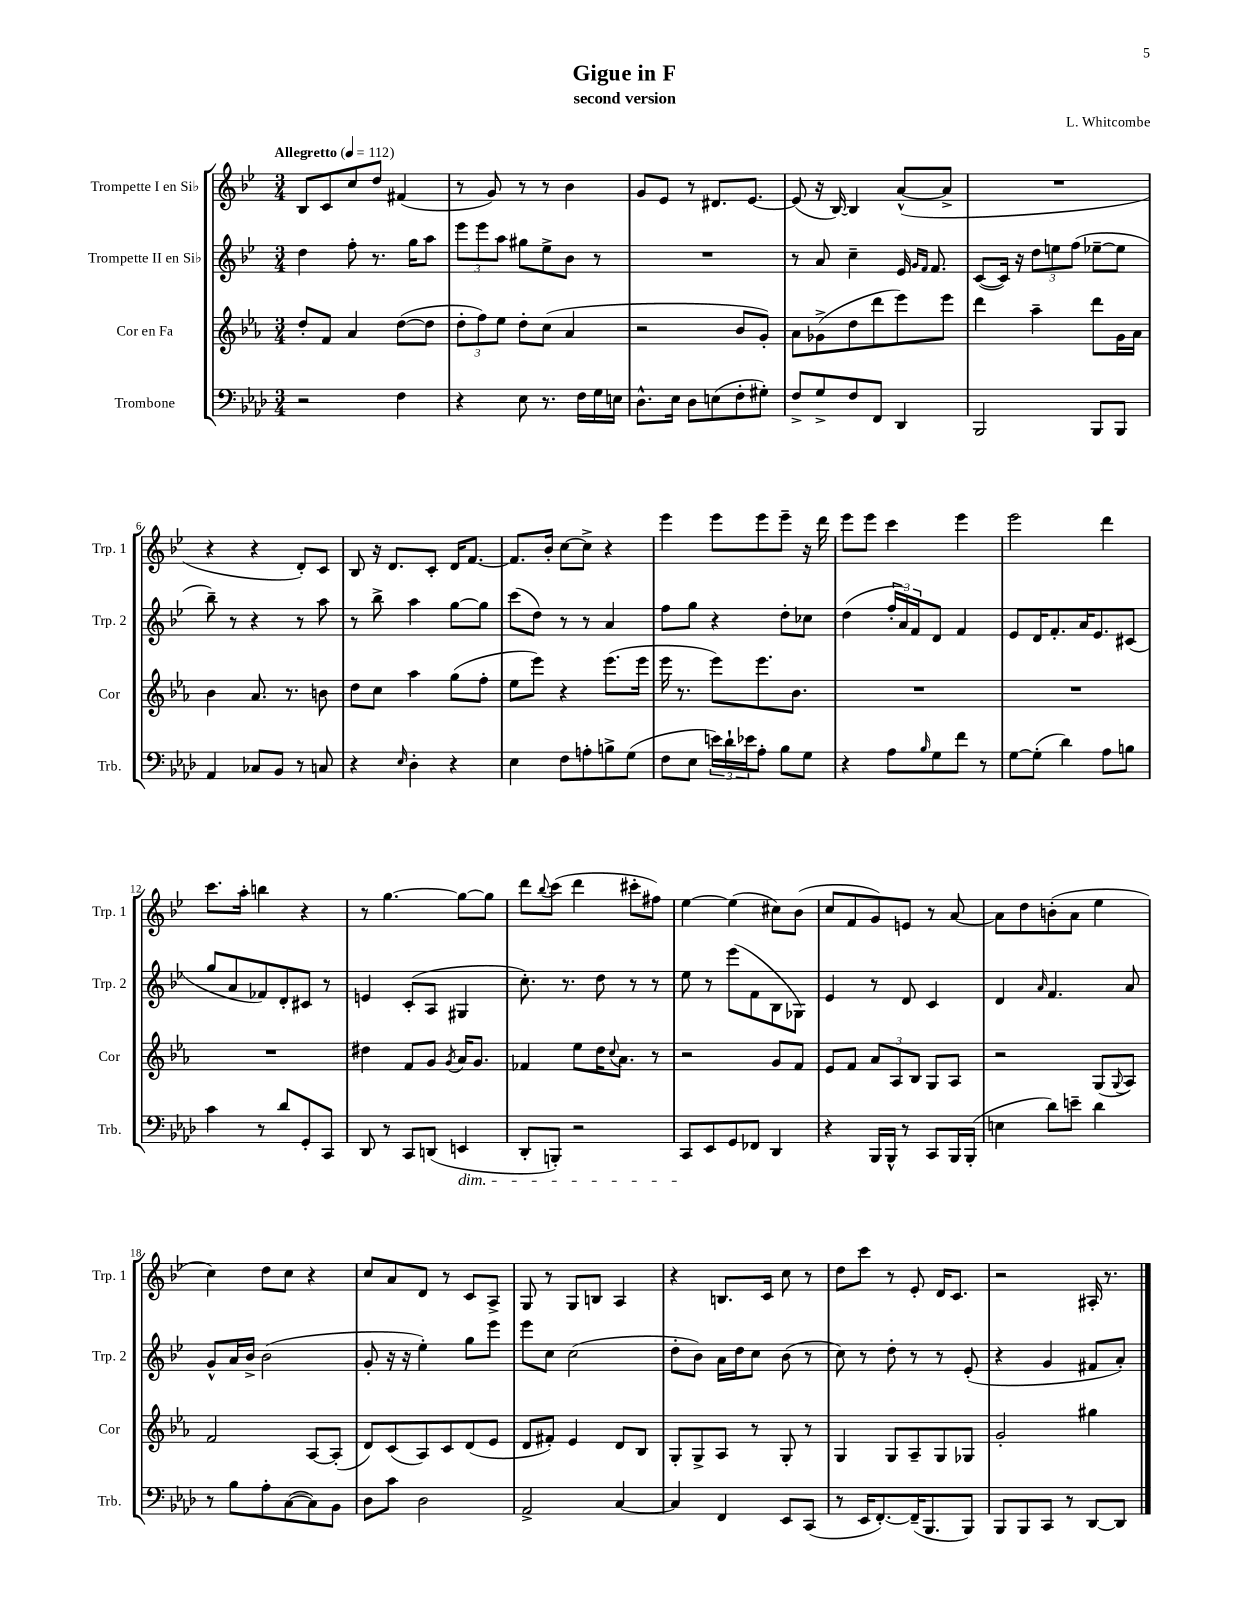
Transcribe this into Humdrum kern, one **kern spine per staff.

**kern	**kern	**kern	**kern
*staff4	*staff3	*staff2	*staff1
*clefF4	*clefG2	*clefG2	*clefG2
*k[b-e-a-d-]	*k[b-e-a-]	*k[b-e-]	*k[b-e-]
*M3/4	*M3/4	*M3/4	*M3/4
*MM112	*MM112	*MM112	*MM112
2r	8dd'/L	4dd\	8B-/L
.	8f/J	.	8c/
.	4a-/	8ff'\	8cc/
.	.	8.r	8dd/J
4F\	([8dd\L	.	(4f#/
.	.	16gg\LK	.
.	8dd\]J	8aa\J	.
=	=	=	=
4r	12dd'\L	12eee-\L	8r
.	12ff\)	12eee-\	.
.	.	.	8g/)
.	12ee-\J	12aa\J	.
8E-\	8dd'\L	8gg#\L	8r
8.r	(8cc\J	8ee-^\	8r
.	4a-/	8b-\J	4b-\
16F\LL	.	.	.
16G\	.	8r	.
16E\JJ	.	.	.
=	=	=	=
8.D-^^\L	2r	2.r	8g/L
.	.	.	8e-/J
16E-\Jk	.	.	.
8D-\L	.	.	8r
(8E\	.	.	8.d#/L
8F'\	8b-/L	.	.
.	.	.	[8.e-/J
8G#'\J)	8g'/J)	.	.
=	=	=	=
8F^/L	8a-\L	8r	(8e-/]
8G^/	(8g-^\	8a/	16r
.	.	.	[16B-/)
8F/	8dd\	4cc~\	4B-/]
8FF/J	8ddd\	.	.
4DD-/	8eee-\)	16e-/	([8a^^/L
.	.	16qqg/LL	.
.	.	16qqf/JJ	.
.	.	8.f/	.
.	8eee-\J	.	8a^/]J
=	=	=	=
2BBB-/	4ddd\	([8c/L	2.r
.	.	16c/]Jk)	.
.	.	16r	.
.	4aa-~\	12dd\L	.
.	.	12ee\	.
.	.	(12ff\J	.
8BBB-/L	8ddd\L	[8ee-~\L	.
8BBB-/J	16g\L	8ee-\]J	.
.	16a-\JJ	.	.
=	=	=	=
4AA-/	4b-\	8bb-~\)	4r
.	.	8r	.
8C-/L	8.a-/	4r	4r
8BB-/J	.	.	.
.	8.r	.	.
8r	.	8r	8d'/L)
8C/	8b\	8aa\	8c/J
=	=	=	=
4r	8dd\L	8r	8B-/
.	8cc\J	8bb-^\	16r
.	.	.	8.d/L
16qqE-/	.	.	.
4D-'\	4aa-\	4aa\	.
.	.	.	8c'/J
4r	(8gg\L	[8gg\L	16d/LK
.	.	.	[8.f/J
.	8ff'\J	8gg\]J	.
=	=	=	=
4E-\	8ee-\L	(8ccc\L	8.f/]L
.	8eee-\J)	8dd\J)	.
.	.	.	16b-'/Jk
8F\L	4r	8r	[8cc\L
8A'\	.	8r	8cc^\]J
8B^\	(8.eee-\L	4a/	4r
(8G\J	.	.	.
.	16eee-\Jk	.	.
=	=	=	=
8F\L	16eee-\	8ff\L	4eee-\
.	8.r	.	.
8E-\J	.	8gg\J	.
24e\LL)	8eee-\L)	4r	8eee-\L
24d-`\	.	.	.
24e-\J	.	.	.
8A-'\J	8.eee-\	.	8eee-\
8B-\L	.	8dd'\L	8eee-~\J
.	8.b-\J	.	.
8G\J	.	8cc-\J	16r
.	.	.	16ddd\
=	=	=	=
4r	2.r	(4dd\	8eee-\L
.	.	.	8eee-\J
8A-\L	.	24ff'/LL	4ccc\
.	.	24a/)	.
.	.	24f/J	.
16qqB-/	.	.	.
8G\	.	8d/J	.
8f\J	.	4f/	4eee-\
8r	.	.	.
=	=	=	=
[8G\L	2.r	8e-/L	2eee-\
(8G'\]J	.	16d/K	.
.	.	8.f'/	.
4d-\)	.	.	.
.	.	16a/K	.
.	.	8.e-/	.
8A-\L	.	.	4ddd\
8B\J	.	(8c#/J	.
=	=	=	=
4c\	2.r	8gg/L	8.ccc\L
.	.	8a/	.
.	.	.	16aa'\Jk
8r	.	8f-/)	4bb\
8d-/L	.	8d'/	.
8GG'/	.	8c#/J	4r
8CC/J	.	8r	.
=	=	=	=
8DD-/	4dd#\	4e/	8r
8r	.	.	[4.gg\
8CC/L	8f/L	(8c'/L	.
(8DD/J	8g/J	8A/J	.
.	8qg/	.	.
4EE/	16a-/LK	4G#/	8gg\_L
.	8.g/J	.	.
.	.	.	8gg\]J
=	=	=	=
8DD-'/L	4f-/	8.cc'\)	8ddd\L
.	.	.	8qqbb-/
8BBB'/J)	.	.	(8ccc\J
.	.	8.r	.
2r	8ee-\L	.	4ddd\
.	16dd\K	8dd\	.
.	8qqcc/	.	.
.	8.a-\J	.	.
.	.	8r	8ccc#'\L
.	8r	8r	8ff#\J)
=	=	=	=
8CC/L	2r	8ee-\	[4ee-\
8EE-/	.	8r	.
8GG/	.	(8eee-\L	(4ee-\]
8FF-/J	.	8f\	.
4DD-/	8g/L	8B-\	8cc#\L)
.	8f/J	8G-\J)	(8b-\J
=	=	=	=
4r	8e-/L	4e-/	8cc/L
.	8f/J	.	8f/
16BBB-/LL	12a-/L	8r	8g/)
16BBB-^^/JJ	.	.	.
.	12A-/	.	.
8r	.	8d/	8e/J
.	12B-/J	.	.
8CC/L	8G/L	4c/	8r
16BBB-/L	8A-/J	.	[8a/
(16BBB-'/JJ	.	.	.
=	=	=	=
4E\	2r	4d/	8a\]L
.	.	.	8dd\
.	.	16qqa/	.
8d-\L)	.	4.f/	(8b'\
8e~\J	.	.	8a\J
4d-\	(8G/L	.	4ee-\
.	8qqG/	.	.
.	8A-/J)	8a/	.
=	=	=	=
8r	2f/	8g^^/L	4cc\)
8B-\L	.	16a/L	.
.	.	16b-^/JJ	.
8A-'\	.	(2b-\	8dd\L
([8C\	.	.	8cc\J
8C\])	[8A-/L	.	4r
8BB-\J	(8A-'/]J	.	.
=	=	=	=
8D-\L	8d/L)	8g'/	8cc/L
8c\J	(8c/	16r	8a/
.	.	16r	.
2D-\	8A-/)	4ee-'\)	8d/J
.	8c/	.	8r
.	(8d/	8gg\L	8c/L
.	8e-/J	8eee-\J	8A^/J
=	=	=	=
2AA-^/	8d/L	8eee-\L	8G/
.	8f#'/J)	8cc\J	8r
.	4e-/	(2cc\	8G/L
.	.	.	8B/J
[4C/	8d/L	.	4A/
.	8B-/J	.	.
=	=	=	=
4C/]	8G'/L	8dd'\L	4r
.	8G^/	8b-\J)	.
4FF/	8A-/J	16a\LL	8.B/L
.	.	16dd\J	.
.	8r	8cc\J	.
.	.	.	16c/Jk
8EE-/L	8G'/	(8b-\	8cc\
(8CC/J	8r	8r	8r
=	=	=	=
8r	4G/	8cc\)	8dd\L
16EE-/LK	.	8r	8ccc\J
[8.FF'/)	.	.	.
.	8G/L	8dd'\	8r
(16FF~/]K	8A-~/	8r	8e-'/
8.BBB-/	.	.	.
.	8G/	8r	16d/LK
.	.	.	8.c/J
8BBB-/J)	8G-/J	(8e-'/	.
=	=	=	=
8BBB-/L	2g'/	4r	2r
8BBB-/	.	.	.
8CC/J	.	4g/	.
8r	.	.	.
[8DD-/L	4gg#\	8f#/L	16A#'/
.	.	.	8.r
8DD-/]J	.	8a'/J)	.
==	==	==	==
*-	*-	*-	*-
